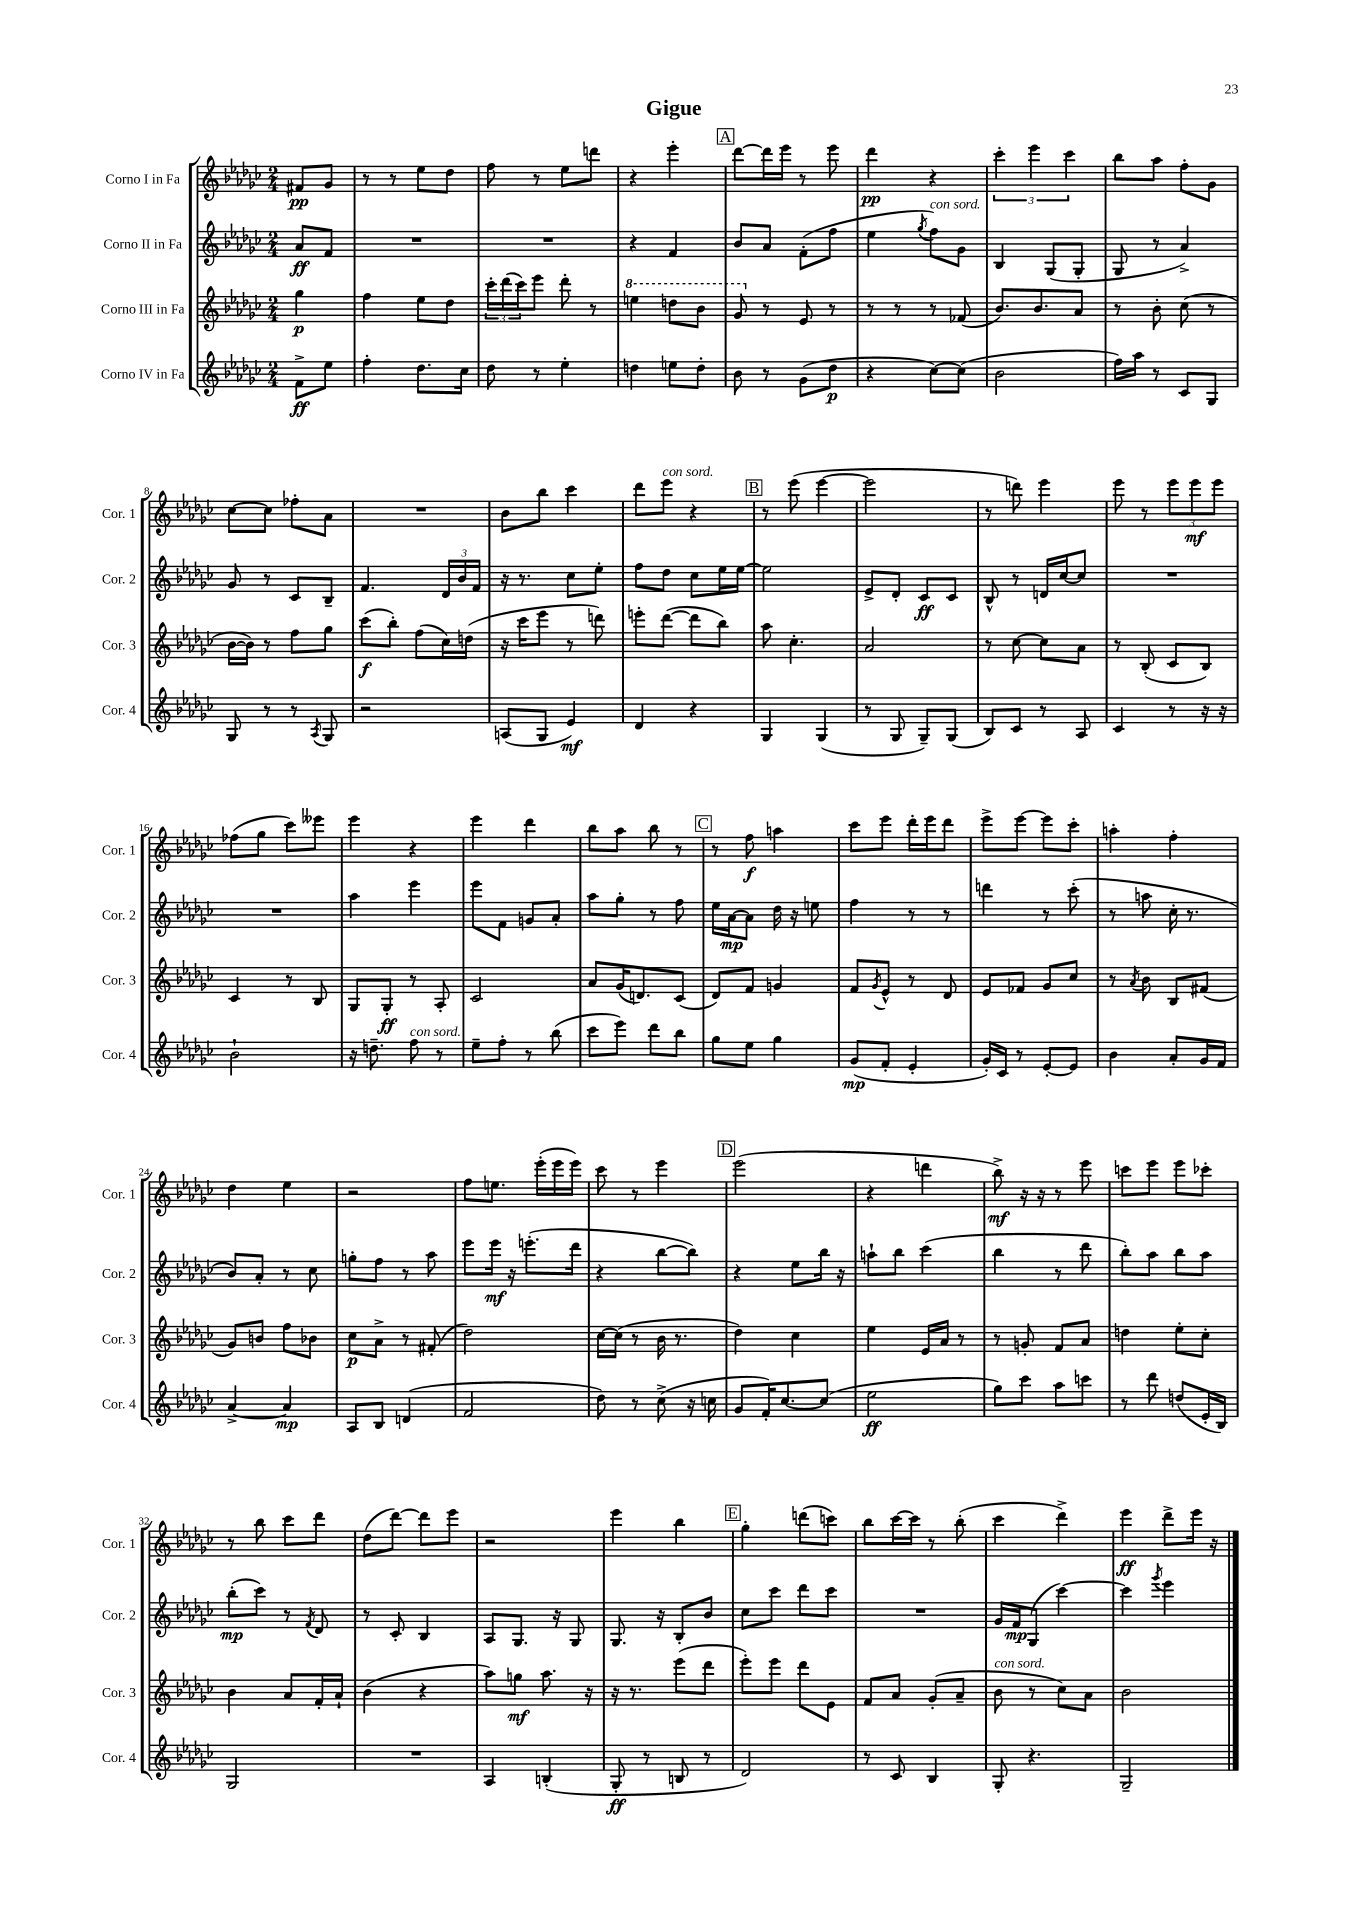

**kern	**kern	**kern	**kern
*staff4	*staff3	*staff2	*staff1
*clefG2	*clefG2	*clefG2	*clefG2
*k[b-e-a-d-g-c-]	*k[b-e-a-d-g-c-]	*k[b-e-a-d-g-c-]	*k[b-e-a-d-g-c-]
*M2/4	*M2/4	*M2/4	*M2/4
8f^	4gg-	8a-	8f#
8ee-	.	8f	8g-
=	=	=	=
4ff'	4ff	2r	8r
.	.	.	8r
8.dd-	8ee-	.	8ee-
.	8dd-	.	8dd-
16cc-	.	.	.
=	=	=	=
8dd-	24ccc-'	2r	8ff
.	(24ddd-	.	.
.	24ccc-)	.	.
8r	8eee-	.	8r
4ee-'	8ddd-'	.	8ee-
.	8r	.	8ddd
=	=	=	=
4dd	4eee	4r	4r
8ee	8ddd	4f	4eee-'
8dd'	8bb-	.	.
=	=	=	=
8b-	8gg-	8b-	[8ddd-
8r	8r	8a-	16ddd-]
.	.	.	16eee-
(8g-	8e-	(8f'	8r
8dd-	8r	8ff	8eee-
=	=	=	=
4r	8r	4ee-	4ddd-
.	8r	.	.
.	.	8qgg-	.
[8cc-)	8r	8ff)	4r
(8cc-]	(8f-	8g-	.
=	=	=	=
2b-	8.b-)	4B-	6ccc-'
.	.	.	6eee-
.	8.b-	.	.
.	.	(8G-	.
.	.	.	6ccc-
.	8a-	8G-'	.
=	=	=	=
16ff)	8r	8G-	8bb-
16aa-	.	.	.
8r	8b-'	8r	8aa-
8c-	(8cc-	4a-^)	8ff'
8G-	8r	.	8g-
=	=	=	=
8G-	[16b-	8g-	[8cc-
.	16b-])	.	.
8r	8r	8r	8cc-]
8r	8ff	8c-	8ff-'
8qA-	.	.	.
8G-	8gg-	8B-~	8a-
=	=	=	=
2r	(8ccc-	4.f	2r
.	8bb-')	.	.
.	(8ff	.	.
.	16cc-)	24d-	.
.	.	24b-	.
.	(16dd	.	.
.	.	24f	.
=	=	=	=
(8A	16r	16r	8b-
.	16ccc-	8.r	.
8G-	8eee-	.	8bb-
4e-)	8r	8cc-	4ccc-
.	8ddd)	8ee-'	.
=	=	=	=
4d-	8eee'	8ff	8ddd-
.	([8ddd-	8dd-	8eee-
4r	8ddd-]	8cc-	4r
.	8bb-)	16ee-	.
.	.	[16ee-	.
=	=	=	=
4G-	8aa-	2ee-]	8r
.	4.cc-'	.	(8eee-
(4G-	.	.	[4eee-
=	=	=	=
8r	2a-	8e-^	2eee-]
8G-	.	8d-'	.
8G-~)	.	8c-	.
(8G-	.	8c-	.
=	=	=	=
8B-)	8r	8B-^^	8r
8c-	[8cc-	8r	8ddd)
8r	8cc-]	16d	4eee-
.	.	[16cc-	.
8A-	8a-	8cc-]	.
=	=	=	=
4c-	8r	2r	8eee-
.	(8B-'	.	8r
8r	8c-	.	12eee-
.	.	.	12eee-
16r	8B-)	.	.
.	.	.	12eee-
16r	.	.	.
=	=	=	=
2b-`	4c-	2r	(8ff-
.	.	.	8gg-
.	8r	.	8ccc-)
.	8B-	.	8eee--
=	=	=	=
16r	8G-	4aa-	4eee-
8.dd~	.	.	.
.	8G-'	.	.
8ff	8r	4eee-	4r
8r	8A-'	.	.
=	=	=	=
8ee-~	2c-	8eee-	4eee-
8ff'	.	8f	.
8r	.	8g	4ddd-
(8bb-	.	8a-'	.
=	=	=	=
8ccc-	8a-	8aa-	8bb-
8eee-)	(16g-	8gg-'	8aa-
.	8.d)	.	.
8ddd-	.	8r	8bb-
8bb-	(8c-	8ff	8r
=	=	=	=
8gg-	8d-)	16ee-	8r
.	.	[16a-	.
8ee-	8f	8a-]	8ff
4gg-	4g	16dd-	4aa
.	.	16r	.
.	.	8ee	.
=	=	=	=
(8g-	8f	4ff	8ccc-
.	8qg-	.	.
8f'	8e-^^	.	8eee-
4e-'	8r	8r	16ddd-'
.	.	.	16eee-
.	8d-	8r	8ddd-
=	=	=	=
16g-')	8e-	4ddd	8eee-^
16c-	.	.	.
8r	8f-	.	[8eee-
[8e-'	8g-	8r	8eee-]
8e-]	8cc-	(8ccc-'	8ccc-'
=	=	=	=
4b-	8r	8r	4aa'
.	8qa-	.	.
.	8b-	8aa	.
8a-'	8B-	16cc-'	4ff'
.	.	8.r	.
16g-	(8f#	.	.
16f	.	.	.
=	=	=	=
[4a-^	8g-)	8b-)	4dd-
.	8b	8a-'	.
4a-]	8ff	8r	4ee-
.	8b-	8cc-	.
=	=	=	=
8A-	8cc-	8gg'	2r
8B-	8a-^	8ff	.
(4d	8r	8r	.
.	(8f#'	8aa-	.
=	=	=	=
2f	2dd-)	8eee-	8ff
.	.	16eee-	8.ee
.	.	16r	.
.	.	(8.eee'	.
.	.	.	(16eee-'
.	.	.	16eee-
.	.	16ddd-	16eee-)
=	=	=	=
8dd-)	[16cc-	4r	8ccc-
.	(16cc-]	.	.
8r	8r	.	8r
(8cc-^	16b-	[8bb-	4eee-
.	8.r	.	.
16r	.	8bb-])	.
16cc	.	.	.
=	=	=	=
8g-	4dd-)	4r	(2eee-
16f')	.	.	.
[8.cc-	.	.	.
.	4cc-	8ee-	.
(8cc-]	.	16bb-	.
.	.	16r	.
=	=	=	=
2ee-	4ee-	8aa`	4r
.	.	8bb-	.
.	16e-	(4ccc-	4ddd
.	16a-	.	.
.	8r	.	.
=	=	=	=
8gg-)	8r	4bb-	8bb-^)
8ccc-	8g'	.	16r
.	.	.	16r
8aa-	8f	8r	8r
8ccc	8a-	8ddd-	8eee-
=	=	=	=
8r	4dd	8bb-')	8ccc
8ddd-	.	8aa-	8eee-
(8dd	8ee-'	8bb-	8eee-
16e-'	8cc-'	8aa-	8ccc-'
16B-)	.	.	.
=	=	=	=
2G-	4b-	(8bb-'	8r
.	.	8ccc-)	8bb-
.	8a-	8r	8ccc-
.	.	8qf	.
.	16f'	8d-	8ddd-
.	16a-`	.	.
=	=	=	=
2r	(4b-	8r	(8dd-
.	.	8c-'	[8ddd-)
.	4r	4B-	8ddd-]
.	.	.	8eee-
=	=	=	=
4A-	8aa-)	8A-	2r
.	8gg	8.G-	.
(4B'	8.aa-	.	.
.	.	16r	.
.	.	8G-	.
.	16r	.	.
=	=	=	=
8G-'	16r	8.G-	4eee-
.	8.r	.	.
8r	.	.	.
.	.	16r	.
8B	(8eee-	8B-'	4bb-
8r	8ddd-	8b-	.
=	=	=	=
2d-)	8eee-')	8cc-	4gg-'
.	8eee-	8ccc-	.
.	8ddd-	8ddd-	(8ddd
.	8e-	8ccc-	8ccc)
=	=	=	=
8r	8f	2r	8bb-
8c-	8a-	.	[16ccc-
.	.	.	16ccc-]
4B-	(8g-'	.	8r
.	8a-~	.	(8bb-'
=	=	=	=
8G-'	8b-	16g-	4ccc-
.	.	16f	.
4.r	8r	(8G-	.
.	8cc-)	[4ccc-)	4ddd-^)
.	8a-	.	.
=	=	=	=
2G-~	2b-	4ccc-]	4eee-
.	.	8qggg-	.
.	.	4eee-	8ddd-^
.	.	.	16eee-
.	.	.	16r
==	==	==	==
*-	*-	*-	*-
